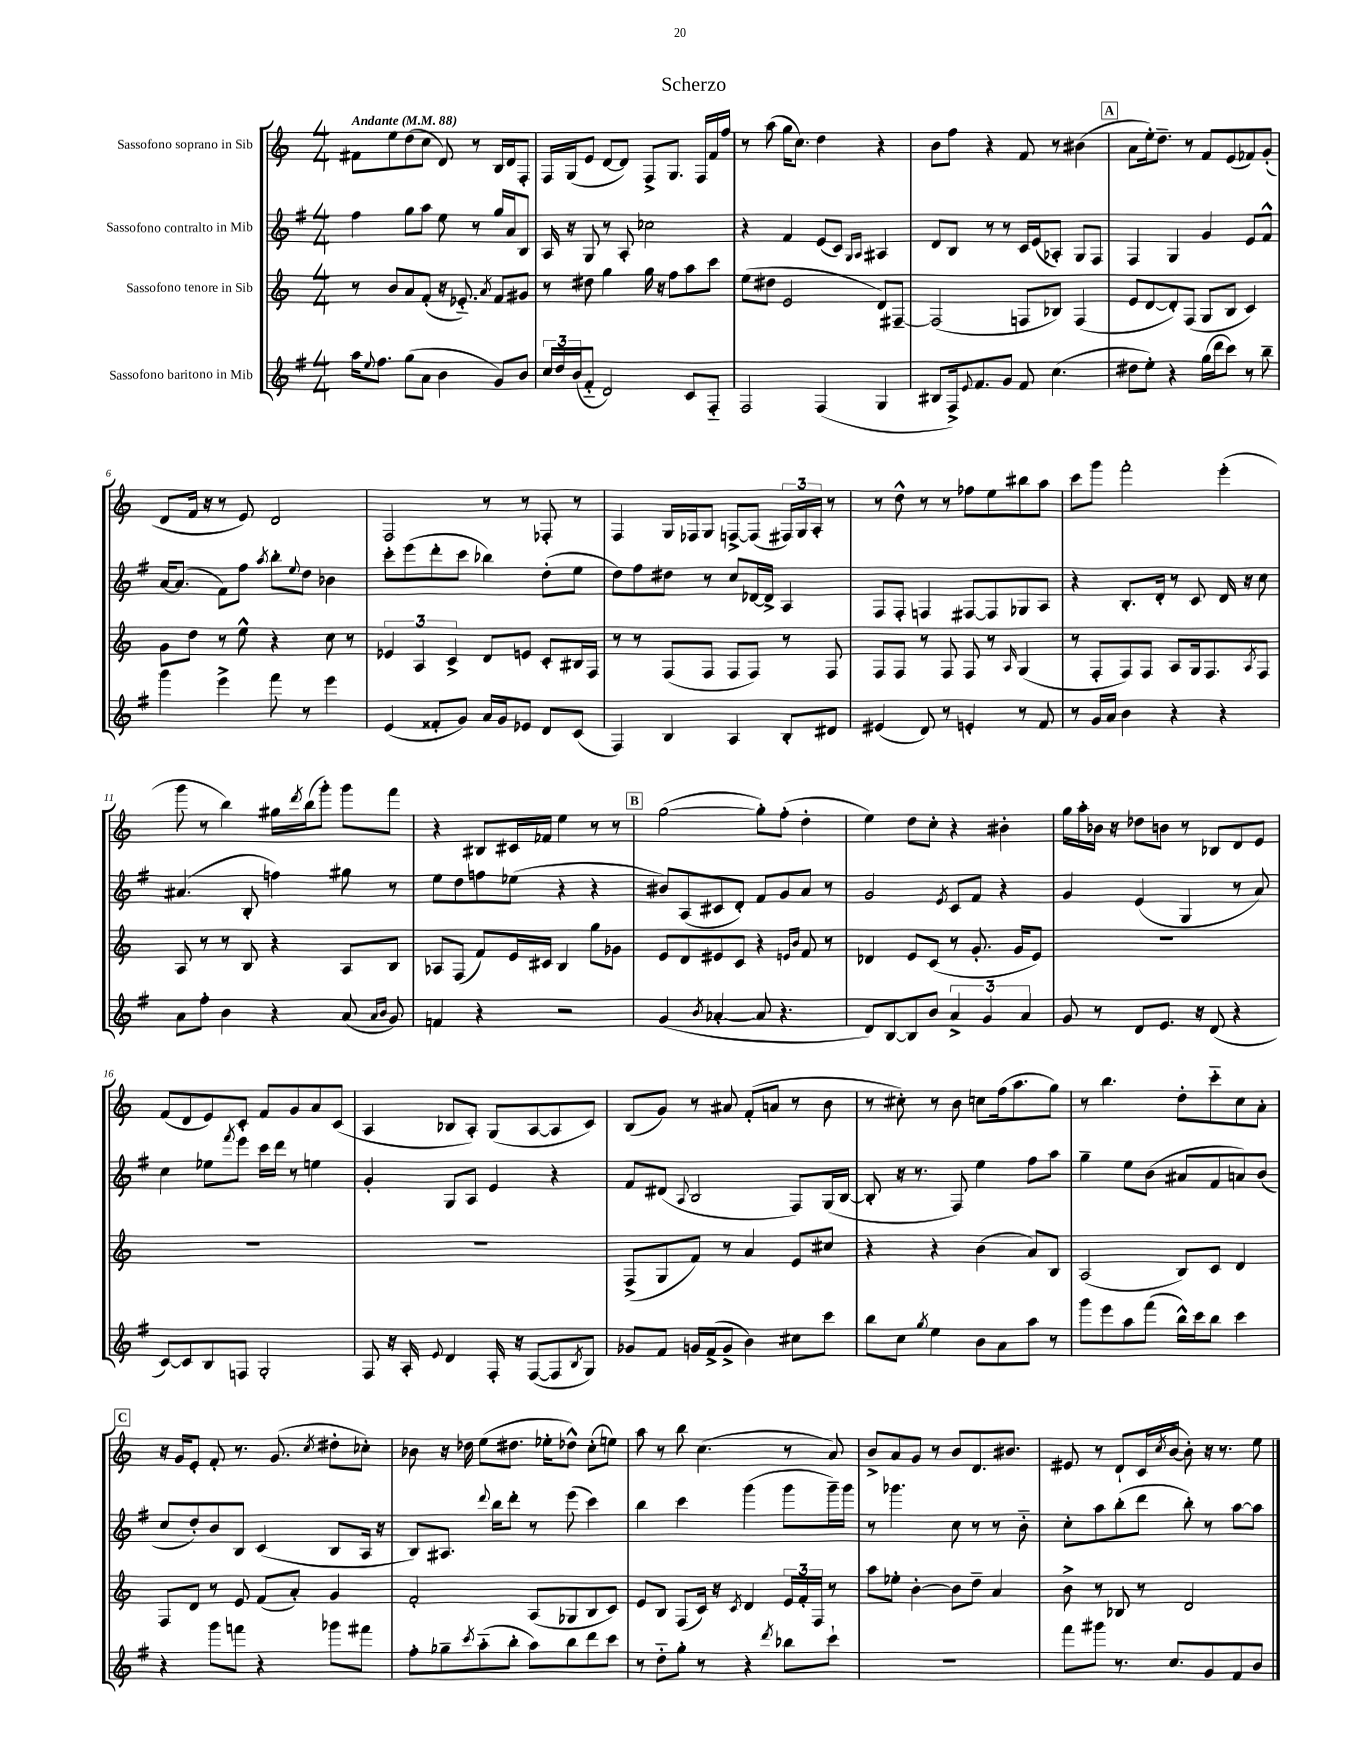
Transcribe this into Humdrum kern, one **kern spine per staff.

**kern	**kern	**kern	**kern
*staff4	*staff3	*staff2	*staff1
*clefG2	*clefG2	*clefG2	*clefG2
*k[f#]	*k[]	*k[f#]	*k[]
*M4/4	*M4/4	*M4/4	*M4/4
*MM88	*MM88	*MM88	*MM88
16aa	8r	4ff#	8f#
8qqee	.	.	.
8.ff#	.	.	.
.	8b	.	8ee
(8gg	8a	8gg	(8dd
8a	(8f'	8aa	8cc
4b	16r	8ee	8d)
.	8.e-'~)	.	.
.	.	8r	8r
.	8qa	.	.
8g)	8f	16gg	16B
.	.	16a	16d
8b	8g#	8B	8F'
=	=	=	=
24cc	8r	16A	16F
24dd	.	.	.
.	.	16r	(16G
(24b	.	.	.
8f#'~	8dd#	8G	8e
2d)	4gg	8r	[8d
.	.	8A'	8d])
.	16gg	2cc-	8F^
.	16r	.	.
.	8ff	.	8.G
8c	8aa	.	.
.	.	.	16F
8F#'~	8ccc	.	16f
.	.	.	16ff
=	=	=	=
2F#	(8ee	4r	8r
.	8dd#	.	(8aa
.	2e	4f#	16gg
.	.	.	8.cc)
(4F#	.	(8e	4dd
.	.	8c)	.
.	.	16qqG	.
.	.	16qqA	.
4G	8d)	4A#	4r
.	[8F#~	.	.
=	=	=	=
8B#	(2F#]	8d	8b
16F#^)	.	8B	8ff
8qqe	.	.	.
8.f#	.	.	.
.	.	8r	4r
8g	.	8r	.
8f#	8F	16c	8f
.	.	(16e	.
(4.cc	8B-)	8A-')	8r
.	(4F	8G	(4b#
.	.	8F#	.
=	=	=	=
8dd#	8e	4F#	8a
8ee')	[8d	.	16ee')
.	.	.	8.dd~
4r	8d'])	4G	.
.	(8F	.	8r
(16gg	8G	4g	8f
16ddd	.	.	.
8ccc)	8B	.	(8e
8r	4c)	8e	8f-)
8bb~	.	8f#^^	(8g'
=	=	=	=
4ggg	8g	[16a	8d
.	.	(8.a]	.
.	8dd	.	16f
.	.	.	16r
4eee^	8r	8f#)	8r
.	8ee^^	8ff#	8e)
.	.	8qaa	.
8fff#	4r	8bb'	2d
.	.	8qqee	.
8r	.	8dd	.
4eee	8cc	4b-	.
.	8r	.	.
=	=	=	=
(4e	6e-	8ccc'	2F
.	.	(8eee	.
.	6A	.	.
8f##'	.	8ddd'	.
.	6c^	.	.
8g)	.	8ccc	.
16a	8d	4bb-)	8r
16g	.	.	.
8e-	8e	.	8r
8d	8c'	(8dd'	8F-'
(8c	16B#	8ee	8r
.	16F	.	.
=	=	=	=
4F#)	8r	8dd)	4F
.	8r	8ff#	.
4B	(8F	8dd#	16G
.	.	.	16F-
.	8F	8r	8G
4A	8F	8cc	[8F^
.	8F)	[16d-	(8F]
.	.	16d-^]	.
8B'	8r	4A	24F#)
.	.	.	24G
.	.	.	24A'
8d#	8F	.	8r
=	=	=	=
(4e#	8F	8F#	8r
.	8F	8F#'	8dd^^
8d)	8r	4F	8r
8r	8F	.	8r
4e'	8F	[8F#	8ff-
.	8r	8F#]	8ee
.	16qqA	.	.
8r	(4G	8G-	8bb#
8f#	.	8A	8aa
=	=	=	=
8r	8r	4r	8ccc
16g	8F'	.	8ggg
16a	.	.	.
4b	8F)	8.B'	2fff'
.	8F	.	.
.	.	16d'	.
4r	8A	8r	.
.	16G	8c	.
.	8.F	.	.
4r	.	16d	(4eee'
.	.	16r	.
.	8qA	.	.
.	8F	8cc	.
=	=	=	=
8a	8A	(4.a#	8ggg
8ff#'	8r	.	8r
4b	8r	.	4bb)
.	8B	8B'	.
4r	4r	4ff)	16gg#
.	.	.	8qddd
.	.	.	(16bb
.	.	.	8ggg')
(8a	8A	8gg#	8ggg
16qqa	.	.	.
16qqb	.	.	.
8g)	8B	8r	8fff
=	=	=	=
4f	8A-	8ee	4r
.	(8F	8dd	.
4r	8f)	8ff	8B#
.	16e	(8ee-	16c#
.	16c#	.	16f-
2r	4B	4r	4ee
.	8gg	4r	8r
.	8g-	.	8r
=	=	=	=
(4g	8e	8b#)	([2gg
.	8d	(8A	.
8qb	.	.	.
[4a-'	8e#	8c#	.
.	8c	8d')	.
8a-]	4r	8f#	8gg'])
4.r	.	8g	(8ff'
.	16qqe	.	.
.	16qqb	.	.
.	8f	8a	4dd'
.	8r	8r	.
=	=	=	=
8d)	4d-	2g	4ee)
[8B	.	.	.
8B]	8e	.	8dd
8b	(8c	.	8cc'
.	.	8qe	.
6a^	8r	8c	4r
.	8.g'	8f#	.
6g	.	.	.
.	.	4r	4b#'
.	16g	.	.
6a	.	.	.
.	8e)	.	.
=	=	=	=
8g	1r	4g	16gg
.	.	.	16aa'
8r	.	.	16b-
.	.	.	16r
8d	.	(4e	8dd-
8.e	.	.	8b
.	.	4G	8r
16r	.	.	.
(8d	.	.	8B-
4r	.	8r	8d
.	.	8a)	8e
=	=	=	=
[8c)	1r	4cc	(8f
8c]	.	.	8d
8B	.	8ee-	8e)
.	.	8qfff#	.
8F	.	8eee	8c'
2G'	.	16ccc	8f
.	.	16ddd	.
.	.	8r	8g
.	.	4ee	8a
.	.	.	(8c
=	=	=	=
8F#	1r	4g'	4A
16r	.	.	.
16A'	.	.	.
8qqe	.	.	.
4d	.	8G	8B-
.	.	8A	8A')
16F#'	.	4e	(8G
16r	.	.	.
([8F#	.	.	[8A
8F#]	.	4r	8A]
8qB	.	.	.
8G)	.	.	8c)
=	=	=	=
8g-	(8F^	8f#	(8B
8f#	8G	(8d#	8g)
.	.	8qqA	.
16g	8f)	2B	8r
(16f#^	.	.	.
8g^	8r	.	8a#
4b)	4a	.	(8f'
.	.	.	8a
8cc#	8e	8F#)	8r
8ccc	8cc#	(16G	8b
.	.	[16B	.
=	=	=	=
8bb	4r	8B']	8r
8cc	.	16r	8cc#')
.	.	8.r	.
8qgg	.	.	.
4ee	4r	.	8r
.	.	8F#)	8b
8b	(4b	4ee	8cc
8a	.	.	(16ff
.	.	.	8.aa
8aa	8a)	8ff#	.
8r	8B	8aa	8gg)
=	=	=	=
8ggg	(2A	4gg~	8r
8eee	.	.	4.bb
8aa	.	8ee	.
(8fff#	.	(8b	.
16bb^^)	8B)	8a#	8dd'
16ccc	.	.	.
8bb	8c	8f#	8ccc'~
4ccc	4d	8a)	8cc
.	.	(8b	8a'
=	=	=	=
4r	8F	8cc	16r
.	.	.	16g
.	8d	8dd')	8e'
8ggg	8r	8b	8f'
8fff	8e	8B	8.r
4r	(8f	(4c	.
.	.	.	(8.g
.	8a')	.	.
.	.	.	8qcc
8ggg-	4g	8B	8dd#'
8fff#	.	16A	8cc-')
.	.	16r	.
=	=	=	=
8ff#'	2f'	8B)	8b-
8gg-~	.	8.A#	16r
.	.	.	16dd-
8qccc	.	.	.
(8aa'~	.	.	(8ee
.	.	8qqddd	.
.	.	16bb	.
8bb'	.	8ddd'	8.dd#
8aa)	(8A	8r	.
.	.	.	16ee-'
8bb	8G-	(8eee	8dd-^^)
8ddd	8B	4ccc)	(8cc'
8ccc	8c)	.	8ee)
=	=	=	=
8r	8e	4bb	8aa
8dd'~	8B	.	8r
8gg'	(8F	4ccc	8bb
8r	16c)	.	(4.cc
.	16r	.	.
.	8qc	.	.
4r	4d	(4ggg	.
8qddd	.	.	.
8bb-	24e	8ggg	8r
.	24f'	.	.
.	24F	.	.
8ccc`	8r	16ggg~)	8a)
.	.	16ggg	.
=	=	=	=
1r	8aa	8r	8b^
.	8ee-'	4.ggg-	8a
.	[4b'	.	8g
.	.	.	8r
.	8b]	8cc	8b
.	8dd~	8r	8.d
.	4a	8r	.
.	.	.	8.b#
.	.	8b'~	.
=	=	=	=
8fff#	8b^	8cc'	8e#
8ggg#	8r	8aa	8r
8.r	8B-	(8bb'	8d`
.	8r	8ddd	(16c
.	.	.	8qcc
8.cc	.	.	[16b
.	2d	8bb')	8b'])
8g	.	8r	16r
.	.	.	8.r
8f#	.	[8aa	.
8b	.	8aa]	8ee
==	==	==	==
*-	*-	*-	*-
